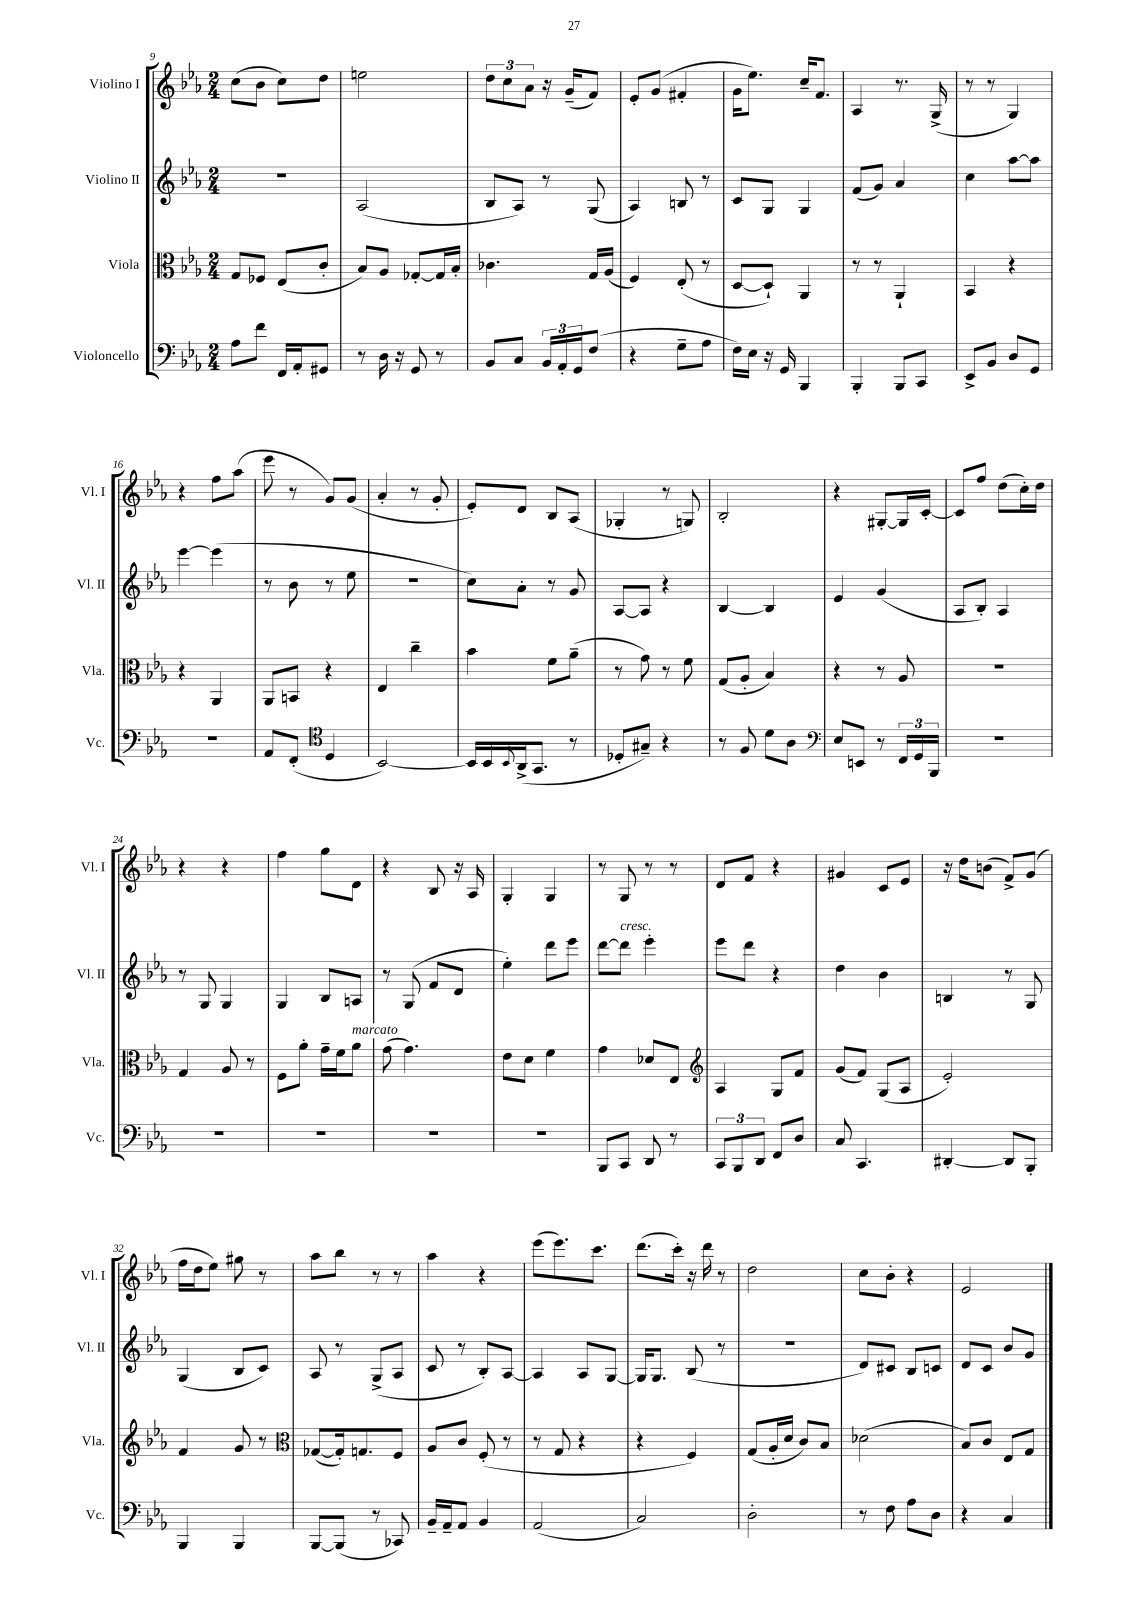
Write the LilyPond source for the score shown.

<<
\new StaffGroup <<
\new Staff = "s0" \with { instrumentName = "Violino I" shortInstrumentName = "Vl. I" } {
    \clef treble \key ees \major \numericTimeSignature \time 2/4
    c''8( bes'8 c''8) d''8 |
    e''2 |
    \tuplet 3/2 { d''8 c''8 aes'8 } r16 g'16--( f'8) |
    ees'8-. g'8( fis'4-. |
    g'16 ees''8.) c''16-- f'8. |
    aes4 r8. g16->( |
    r8 r8 g4) |
    r4 f''8 aes''8( |
    ees'''8 r8 g'8) g'8( |
    aes'4-. r8 g'8-. |
    ees'8-.) d'8 bes8 aes8( |
    ges4-. r8 g8) |
    bes2-. |
    r4 gis8~-. gis16 c'16~-. |
    c'8 f''8 d''8( c''16-.) d''16 |
    r4 r4 |
    f''4 g''8 d'8 |
    r4 bes8 r16 aes16 |
    g4-. g4 |
    r8 g8 r8 r8 |
    d'8 f'8 r4 |
    gis'4 c'8 ees'8 |
    r16 d''16 b'8( f'8->) g'8( |
    f''16 d''16 ees''8) gis''8 r8 |
    aes''8 bes''8 r8 r8 |
    aes''4 r4 |
    ees'''8( ees'''8.) c'''8. |
    d'''8.( c'''16-.) r16 d'''16 r8 |
    d''2 |
    c''8 bes'8-. r4 |
    ees'2 \bar "|." |
}
\new Staff = "s1" \with { instrumentName = "Violino II" shortInstrumentName = "Vl. II" } {
    \clef treble \key ees \major \numericTimeSignature \time 2/4
    r2 |
    aes2( |
    bes8 aes8) r8 g8( |
    aes4) b8 r8 |
    c'8 g8 g4 |
    f'8( g'8) aes'4 |
    c''4 aes''8~ aes''8 |
    ees'''4~ ees'''4( |
    r8 bes'8 r8 ees''8 |
    r2 |
    c''8) aes'8-. r8 g'8 |
    aes8~ aes8 r4 |
    bes4~ bes4 |
    ees'4 g'4( |
    aes8 bes8-.) aes4 |
    r8 g8 g4 |
    g4 bes8 a8 |
    r8 g8( f'8 d'8 |
    ees''4-.) d'''8 ees'''8 |
    d'''8~ d'''8^\markup { \italic "cresc." } ees'''4-. |
    ees'''8 d'''8 r4 |
    d''4 bes'4 |
    b4 r8 g8 |
    g4( bes8 c'8) |
    aes8 r8 g8->( aes8 |
    c'8 r8 bes8-.) aes8~ |
    aes4 aes8 g8~ |
    g16 g8. bes8( r8 |
    R2 |
    d'8) cis'8 bes8 c'8 |
    d'8 c'8 bes'8 g'8 \bar "|." |
}
\new Staff = "s2" \with { instrumentName = "Viola" shortInstrumentName = "Vla." } {
    \clef alto \key ees \major \numericTimeSignature \time 2/4
    g8 fes8 ees8( c'8-. |
    bes8) aes8 ges8~-. ges16 bes16-. |
    ces'4. g16 aes16( |
    f4) ees8-.( r8 |
    d8~ d8-!) aes,4 |
    r8 r8 aes,4-! |
    bes,4 r4 |
    r4 aes,4 |
    aes,8 b,8 r4 |
    ees4 c''4-- |
    bes'4 f'8 aes'8--( |
    r8 g'8) r8 f'8 |
    g8( aes8-. bes4) |
    r4 r8 aes8 |
    r2 |
    g4 aes8 r8 |
    f8 aes'8-. g'16-- f'16 aes'8^\markup { \italic "marcato" } |
    g'8( g'4.) |
    ees'8 d'8 f'4 |
    g'4 des'8 ees8 |
    \clef treble aes4 g8 f'8 |
    g'8( f'8) g8( aes8 |
    ees'2-.) |
    f'4 g'8 r8 |
    \clef alto ges8~( ges16-.) g8. f8 |
    aes8 c'8 f8-.( r8 |
    r8 g8 r4 |
    r4 f4) |
    g8( aes16-. d'16 c'8) bes8 |
    des'2( |
    bes8) c'8 ees8 g8 \bar "|." |
}
\new Staff = "s3" \with { instrumentName = "Violoncello" shortInstrumentName = "Vc." } {
    \clef bass \key ees \major \numericTimeSignature \time 2/4
    aes8 f'8 f,16 aes,16-. gis,8 |
    r8 d16 r16 g,8 r8 |
    bes,8 c8 \tuplet 3/2 { bes,16 aes,16-. g,16 } f8( |
    r4 g8-- aes8 |
    f16) ees16 r16 g,16 bes,,4 |
    bes,,4-. bes,,8 c,8 |
    ees,8-> bes,8 d8 g,8 |
    R2 |
    aes,8 f,8-.( \clef tenor d4 |
    bes,2~) |
    bes,16 bes,16 \appoggiatura { bes,8 } aes,16->( g,8. r8 |
    des8-. gis8--) r4 |
    r8 f8 d'8 aes8 |
    \clef bass ees8 e,8 r8 \tuplet 3/2 { f,16 g,16 bes,,16 } |
    R2 |
    R2 |
    R2 |
    R2 |
    R2 |
    bes,,8 c,8 d,8 r8 |
    \tuplet 3/2 { c,8 bes,,8 d,8 } f,8 d8 |
    c8 c,4. |
    dis,4~-. dis,8 bes,,8-. |
    bes,,4 bes,,4 |
    bes,,8~ bes,,8( r8 ces,8) |
    bes,16-- aes,16-- aes,8 bes,4 |
    aes,2( |
    c2) |
    d2-. |
    r8 f8 aes8 d8 |
    r4 c4 \bar "|." |
}
>>
>>
\layout { \context { \Score currentBarNumber = #9 } }
